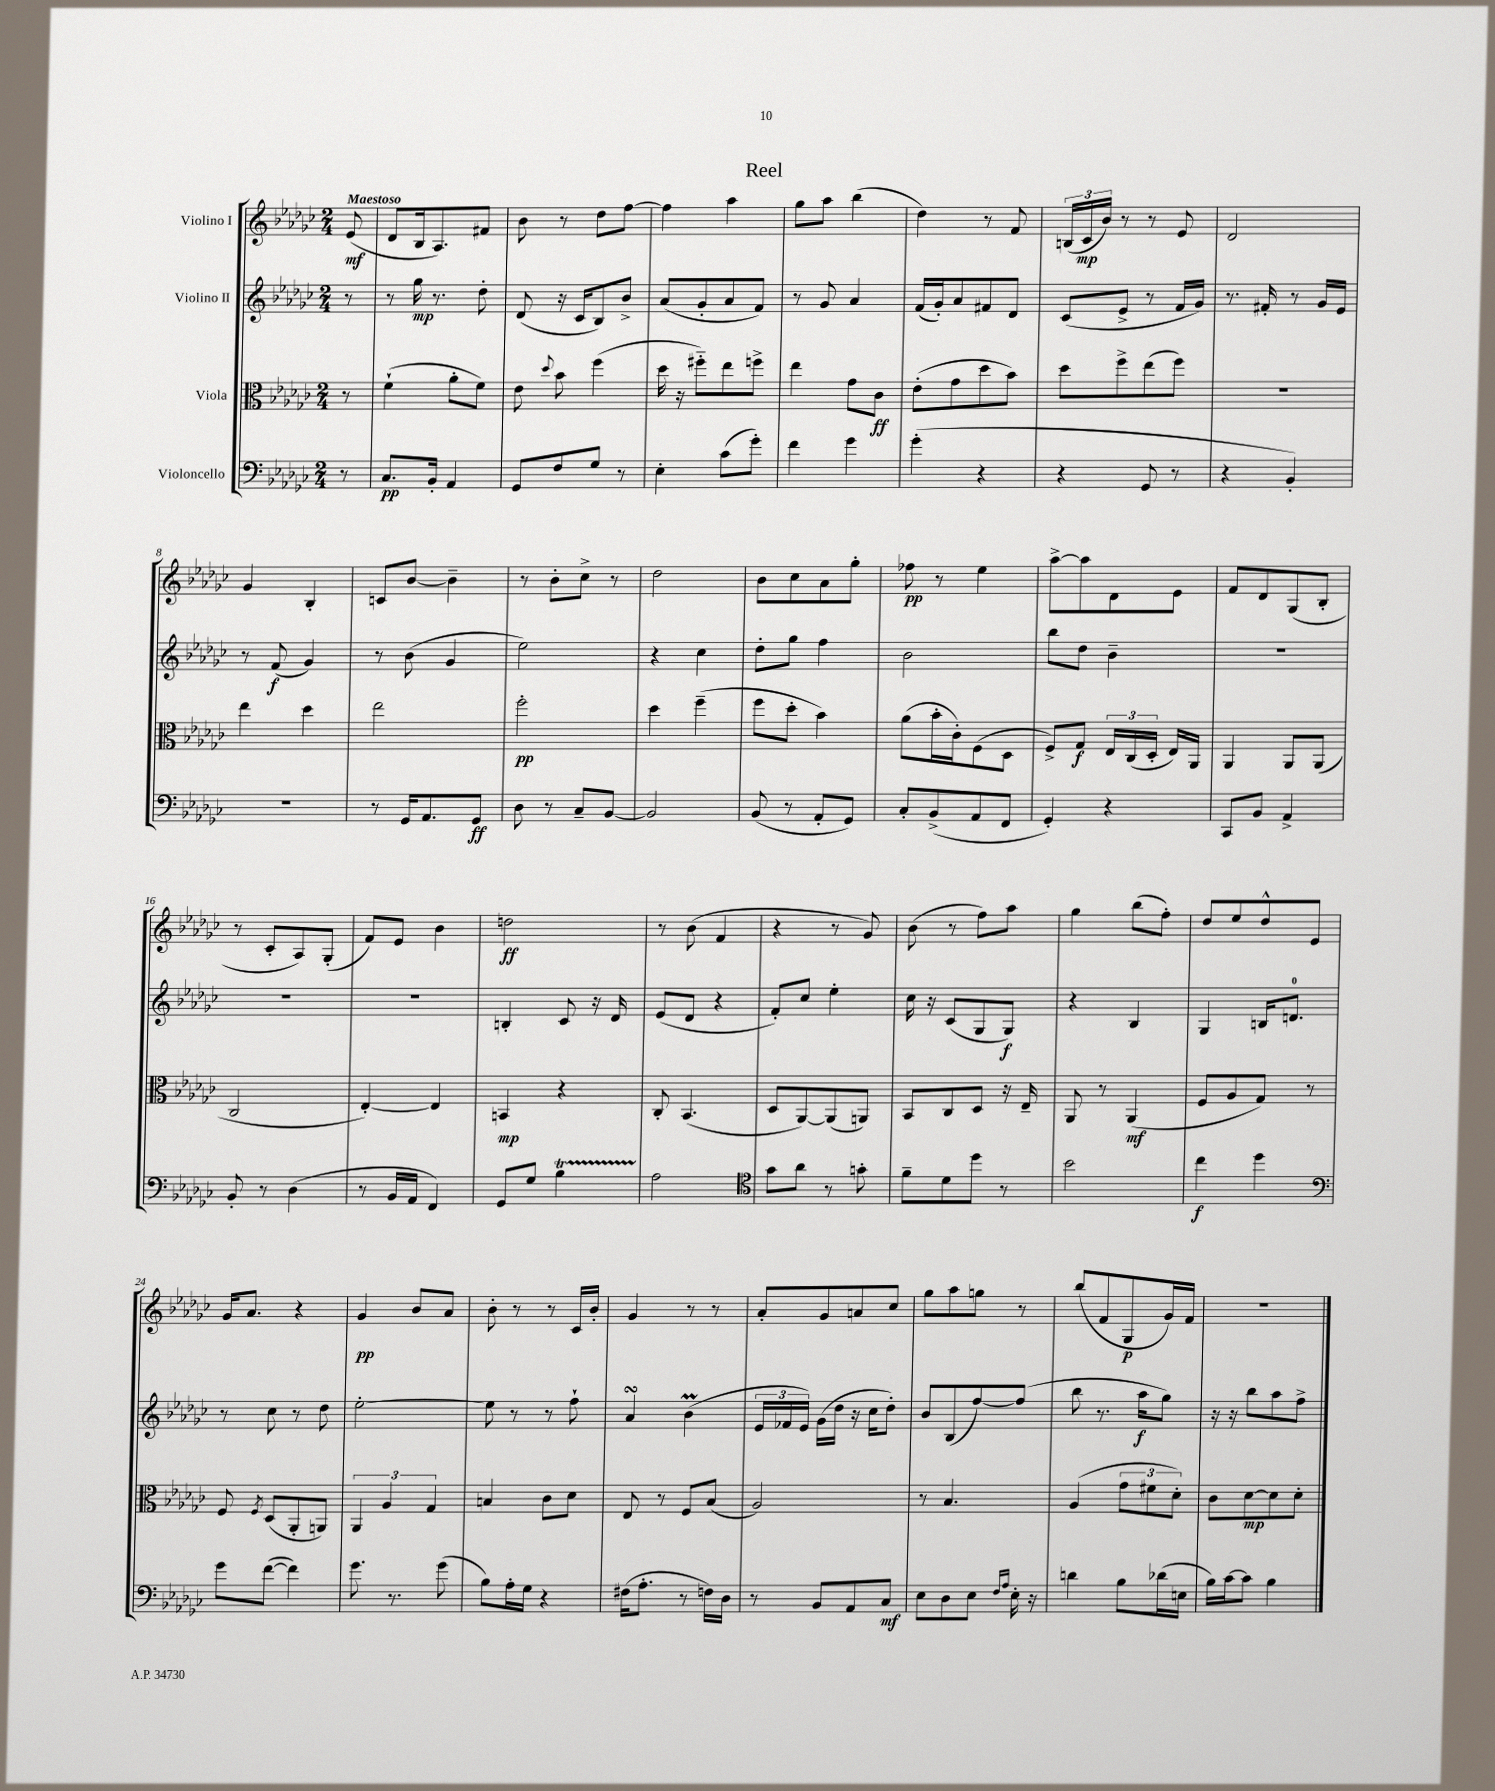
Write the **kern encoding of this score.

**kern	**dynam	**kern	**dynam	**kern	**dynam	**kern	**dynam
*part4	*part4	*part3	*part3	*part2	*part2	*part1	*part1
*staff4	*staff4	*staff3	*staff3	*staff2	*staff2	*staff1	*staff1
*I"Violoncello	*	*I"Viola	*	*I"Violino II	*	*I"Violino I	*
*clefF4	*	*clefC3	*	*clefG2	*	*clefG2	*
*k[b-e-a-d-g-c-]	*	*k[b-e-a-d-g-c-]	*	*k[b-e-a-d-g-c-]	*	*k[b-e-a-d-g-c-]	*
*M2/4	*	*M2/4	*	*M2/4	*	*M2/4	*
=	=	=	=	=	=	=	=
!	!	!	!	!	!	!LO:TX:a:B:t=Maestoso	!
8r	.	8r	.	8r	.	(8e-/	mf
=1	=1	=1	=1	=1	=1	=1	=1
8.C-/L	pp	(4f`\	.	8r	.	8d-/L	.
.	.	.	.	16gg-\	mp	16B-/k	.
16BB-'/Jk	.	.	.	8.r	.	8.A-/)	.
4AA-/	.	8a-'\L	.	.	.	.	.
.	.	8f\J)	.	8dd-'\	.	8f#X/J	.
=2	=2	=2	=2	=2	=2	=2	=2
8GG-/L	.	8e-\	.	(8d-/	.	8b-\	.
.	.	8qqdd-/	.	.	.	.	.
8F/	.	8b-\	.	16r	.	8r	.
.	.	.	.	16c-/KL	.	.	.
8G-/J	.	(4ff\	.	8B-/)	.	8dd-\L	.
8r	.	.	.	8b-^/J	.	[8ff\J	.
=3	=3	=3	=3	=3	=3	=3	=3
4E-'\	.	16dd-\	.	(8a-/L	.	4ff\]	.
.	.	16r	.	.	.	.	.
.	.	8ff#X\L)	.	8g-'/	.	.	.
(8c-\L	.	8ee-\	.	8a-/	.	4aa-\	.
8g-'\J)	.	8ffn^\J	.	8f/J)	.	.	.
=4	=4	=4	=4	=4	=4	=4	=4
4f\	.	4ee-\	.	8r	.	8gg-\L	.
.	.	.	.	8g-/	.	8aa-\J	.
4g-\	.	8g-\L	.	4a-/	.	(4bb-\	.
.	.	8c-\J	ff	.	.	.	.
=5	=5	=5	=5	=5	=5	=5	=5
(4g-'\	.	(8e-'\L	.	(16f/LL	.	4dd-\)	.
.	.	.	.	16g-'/J)	.	.	.
.	.	8g-\	.	8a-/	.	.	.
4r	.	8dd-\	.	8f#X/	.	8r	.
.	.	8b-\J)	.	8d-/J	.	8f/	.
=6	=6	=6	=6	=6	=6	=6	=6
4r	.	8dd-\L	.	(8c-/L	.	(24Bn/LL	.
.	.	.	.	.	.	24c-/	mp
.	.	.	.	.	.	24b-/JJ)	.
.	.	8ff^\	.	8e-^/J	.	8r	.
8GG-/	.	(8ee-\	.	8r	.	8r	.
8r	.	8ff\J)	.	16f/LL	.	8e-/	.
.	.	.	.	16g-/JJ)	.	.	.
=7	=7	=7	=7	=7	=7	=7	=7
4r	.	2r	.	8.r	.	2d-/	.
.	.	.	.	16f#X'/	.	.	.
4BB-'/)	.	.	.	8r	.	.	.
.	.	.	.	16g-/LL	.	.	.
.	.	.	.	16e-/JJ	.	.	.
!!LO:LB:g=z
=8	=8	=8	=8	=8	=8	=8	=8
2r	.	4ee-\	.	8r	.	4g-/	.
.	.	.	.	(8f/	f	.	.
.	.	4dd-\	.	4g-/)	.	4B-'/	.
=9	=9	=9	=9	=9	=9	=9	=9
8r	.	2ee-\	.	8r	.	8cn/L	.
16GG-/KL	.	.	.	(8b-\	.	[8b-/J	.
8.AA-/	.	.	.	.	.	.	.
.	.	.	.	4g-/	.	4b-~\]	.
8GG-/J	ff	.	.	.	.	.	.
=10	=10	=10	=10	=10	=10	=10	=10
8D-\	.	2ff'\	pp	2ee-\)	.	8r	.
8r	.	.	.	.	.	8b-'\L	.
8C-~/L	.	.	.	.	.	8cc-^\J	.
[8BB-/J	.	.	.	.	.	8r	.
=11	=11	=11	=11	=11	=11	=11	=11
2BB-/]	.	4dd-\	.	4r	.	2dd-\	.
.	.	(4ff~\	.	4cc-\	.	.	.
=12	=12	=12	=12	=12	=12	=12	=12
(8BB-/	.	8ff\L	.	8dd-'\L	.	8b-\L	.
8r	.	8dd-'\J	.	8gg-\J	.	8cc-\	.
8AA-'/L	.	4b-\)	.	4ff\	.	8a-\	.
8GG-/J)	.	.	.	.	.	8gg-'\J	.
=13	=13	=13	=13	=13	=13	=13	=13
8C-'/L	.	(8a-\L	.	2b-\	.	8ff-X\	pp
(8BB-^/	.	16b-'\L	.	.	.	8r	.
.	.	16c-'\J)	.	.	.	.	.
8AA-/	.	(8F\	.	.	.	4ee-\	.
8FF/J	.	8D-\J	.	.	.	.	.
=14	=14	=14	=14	=14	=14	=14	=14
4GG-'/)	.	8F^/L)	.	8bb-\L	.	[8aa-^\L	.
.	.	8G-/J	f	8dd-\J	.	8aa-\]	.
4r	.	24E-/LL	.	4b-~\	.	8d-\	.
.	.	(24C-/	.	.	.	.	.
.	.	24D-'/JJ	.	.	.	.	.
.	.	16E-/LL)	.	.	.	8e-\J	.
.	.	16AA-/JJ	.	.	.	.	.
=15	=15	=15	=15	=15	=15	=15	=15
8CC-/L	.	4AA-/	.	2r	.	8f/L	.
8BB-/J	.	.	.	.	.	8d-/	.
4AA-^/	.	8AA-/L	.	.	.	(8G-/	.
.	.	(8AA-/J	.	.	.	8B-'/J	.
!!LO:LB:g=z
=16	=16	=16	=16	=16	=16	=16	=16
8BB-'/	.	2C-/	.	2r	.	8r	.
8r	.	.	.	.	.	8c-'/L	.
(4D-\	.	.	.	.	.	8A-/)	.
.	.	.	.	.	.	(8G-'/J	.
=17	=17	=17	=17	=17	=17	=17	=17
8r	.	[4E-'/)	.	2r	.	8f/L)	.
16BB-/LL	.	.	.	.	.	8e-/J	.
16AA-/JJ	.	.	.	.	.	.	.
4FF/)	.	4E-/]	.	.	.	4b-\	.
=18	=18	=18	=18	=18	=18	=18	=18
8GG-/L	.	4BBn/	mp	4Bn'/	.	2ddn\	ff
8G-/J	.	.	.	.	.	.	.
4B-t\	.	4r	.	8c-/	.	.	.
.	.	.	.	16r	.	.	.
.	.	.	.	16d-/	.	.	.
=19	=19	=19	=19	=19	=19	=19	=19
2A-\	.	8C-'/	.	(8e-/L	.	8r	.
.	.	(4.BB-/	.	8d-/J	.	(8b-\	.
.	.	.	.	4r	.	4f/	.
=20	=20	=20	=20	=20	=20	=20	=20
*clefC4	*	*	*	*	*	*	*
8g-\L	.	8D-/L	.	8f'/L)	.	4r	.
8a-\J	.	[8AA-/)	.	8cc-/J	.	.	.
8r	.	(8AA-/]	.	4ee-'\	.	8r	.
8gn'\	.	8AAn/J)	.	.	.	8g-/)	.
=21	=21	=21	=21	=21	=21	=21	=21
8f~\L	.	8BB-/L	.	16cc-\	.	(8b-\	.
.	.	.	.	16r	.	.	.
8d-\	.	8C-/	.	(8c-/L	.	8r	.
8dd-\J	.	8D-/J	.	8G-/	.	8ff\L)	.
8r	.	16r	.	8G-/J)	f	8aa-\J	.
.	.	16E-~/	.	.	.	.	.
=22	=22	=22	=22	=22	=22	=22	=22
2b-\	.	8AA-/	.	4r	.	4gg-\	.
.	.	8r	.	.	.	.	.
.	.	(4AA-/	mf	4B-/	.	(8bb-\L	.
.	.	.	.	.	.	8ff'\J)	.
=23	=23	=23	=23	=23	=23	=23	=23
4cc-\	f	8F/L	.	4G-/	.	8dd-/L	.
.	.	8A-/	.	.	.	8ee-/	.
4dd-\	.	8G-/J)	.	16Bn/KL	.	8dd-^^/	.
.	.	.	.	8.dn/J	.	.	.
.	.	8r	.	.	.	8e-/J	.
!!LO:LB:g=z
=24	=24	=24	=24	=24	=24	=24	=24
*clefF4	*	*	*	*	*	*	*
8g-\L	.	8F/	.	8r	.	16g-/KL	.
.	.	.	.	.	.	8.a-/J	.
.	.	8qF/	.	.	.	.	.
([8f\J	.	(8D-/L	.	8cc-\	.	.	.
4f\])	.	8AA-'/	.	8r	.	4r	.
.	.	8AAn/J)	.	8dd-\	.	.	.
=25	=25	=25	=25	=25	=25	=25	=25
8.g-\	.	6AA-/	.	[2ee-'\	.	4g-/	pp
.	.	6A-/	.	.	.	.	.
8.r	.	.	.	.	.	.	.
.	.	.	.	.	.	8b-/L	.
.	.	6G-/	.	.	.	.	.
(8g-\	.	.	.	.	.	8a-/J	.
=26	=26	=26	=26	=26	=26	=26	=26
8B-\L)	.	4Bn/	.	8ee-\]	.	8b-'\	.
16A-'\L	.	.	.	8r	.	8r	.
16G-\JJ	.	.	.	.	.	.	.
4r	.	8c-\L	.	8r	.	8r	.
.	.	8d-\J	.	8ff`\	.	16c-/LL	.
.	.	.	.	.	.	16b-'/JJ	.
=27	=27	=27	=27	=27	=27	=27	=27
(16F#X\KL	.	8E-/	.	4a-sSSS/	.	4g-/	.
8.A-'\J	.	.	.	.	.	.	.
.	.	8r	.	.	.	.	.
8r	.	8F/L	.	(4b-m\	.	8r	.
16Fn\LL)	.	(8B-/J	.	.	.	8r	.
16D-\JJ	.	.	.	.	.	.	.
=28	=28	=28	=28	=28	=28	=28	=28
8r	.	2A-/)	.	24e-/LL	.	8a-'/L	.
.	.	.	.	24f-X/	.	.	.
.	.	.	.	24e-/JJ)	.	.	.
8BB-/L	.	.	.	(16g-\LL	.	8g-/	.
.	.	.	.	16dd-\JJ	.	.	.
8AA-/	.	.	.	16r	.	8an/	.
.	.	.	.	16cc-\KL	.	.	.
8C-/J	mf	.	.	8dd-'\J)	.	8cc-/J	.
=29	=29	=29	=29	=29	=29	=29	=29
8E-\L	.	8r	.	8b-/L	.	8gg-\L	.
8D-\	.	4.B-/	.	(8B-/	.	8aa-\	.
8E-\J	.	.	.	[8ff/)	.	8ggn\J	.
16qqF/LL	.	.	.	.	.	.	.
16qqA-/JJ	.	.	.	.	.	.	.
16E-'\	.	.	.	(8ff/J]	.	8r	.
16r	.	.	.	.	.	.	.
=30	=30	=30	=30	=30	=30	=30	=30
4dn\	.	(4A-/	.	8bb-\	.	(8bb-/L	.
.	.	.	.	8.r	.	8f/	.
8B-\L	.	12g-\L	.	.	.	8G-/	p
.	.	.	.	16aa-\KL	f	.	.
.	.	12f#X\	.	.	.	.	.
(16d-X\L	.	.	.	8gg-\J)	.	16g-/L)	.
.	.	12d-'\J)	.	.	.	.	.
16En\JJ	.	.	.	.	.	16f/JJ	.
=31	=31	=31	=31	=31	=31	=31	=31
16B-\LL)	.	8c-\L	.	16r	.	2r	.
[16c-\J	.	.	.	16r	.	.	.
8c-\J]	.	[8d-\	mp	8bb-\L	.	.	.
4B-\	.	8d-\]	.	8aa-\	.	.	.
.	.	8d-'\J	.	8ff^\J	.	.	.
==	==	==	==	==	==	==	==
*-	*-	*-	*-	*-	*-	*-	*-
